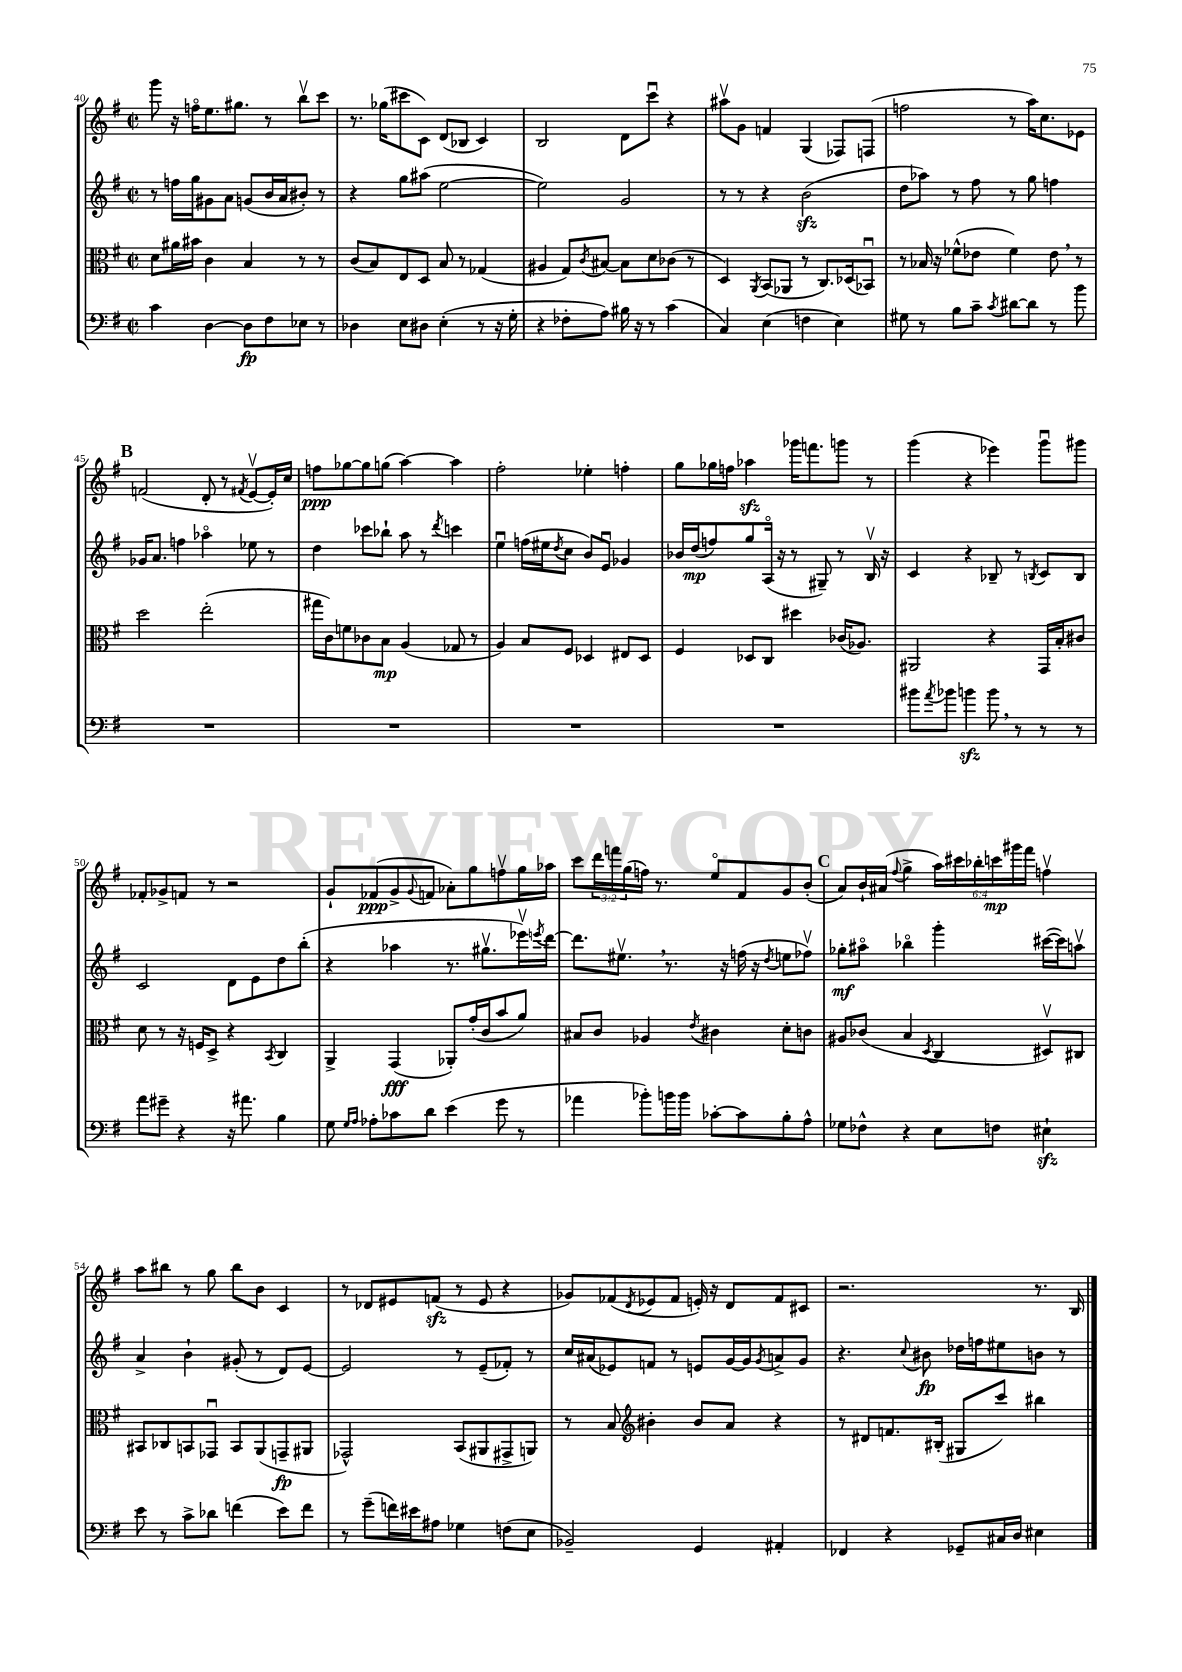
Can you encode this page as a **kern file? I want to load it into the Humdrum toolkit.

**kern	**kern	**kern	**kern
*staff4	*staff3	*staff2	*staff1
*clefF4	*clefC3	*clefG2	*clefG2
*k[f#]	*k[f#]	*k[f#]	*k[f#]
*M2/2	*M2/2	*M2/2	*M2/2
*met(c|)	*met(c|)	*met(c|)	*met(c|)
4c	8d	8r	8ggg
.	16a#	16ff	16r
.	16b#	16gg	16ffo
[4D	4c	8g#	8.ee
.	.	8a	.
.	.	.	8.gg#
8D]	4B	(8g	.
8F#	.	16b	8r
.	.	16a	.
8E-	8r	8b#')	8bbv
8r	8r	8r	8ccc
=	=	=	=
4D-	(8c	4r	8.r
.	8B)	.	.
.	.	.	(16gg-
8E	8E	8gg	8ccc#
8D#	8D	(8aa#	8c)
(4E'	8B	[2ee	(8d
.	8r	.	8B-
8r	(4G-	.	4c)
16r	.	.	.
16G'	.	.	.
=	=	=	=
4r	4A#	2ee])	2B
8F-'	8G)	.	.
.	8qc	.	.
8A)	[8B#	.	.
16B#	8B#]	2g	8d
16r	.	.	.
8r	8d	.	8cccu
(4c	(8c-	.	4r
.	8r	.	.
=	=	=	=
4C)	4D)	8r	8aa#v
.	.	8r	8g
.	8qAA	.	.
(4E	(8BB	4r	4f
.	8AA-	.	.
4F	8r	(2b	(4G
.	8.C)	.	.
4E)	.	.	8F-)
.	(16D-	.	.
.	8BB-u)	.	(8F
=	=	=	=
8G#	8r	8dd	2ff
8r	16B-	8aa-)	.
.	16r	.	.
8B	(8f-^^	8r	.
8c~	8e-	8ff#	.
8qc	.	.	.
[8d#	4f-)	8r	8r
8d#]	.	8gg	16aa)
.	.	.	8.cc
8r	8e-	4ff	.
8b	8r	.	8e-
=	=	=	=
1r	2dd	16g-	(2f
.	.	8.a	.
.	.	4ff	.
.	(2ee'	4aa-o	8d'
.	.	.	8r
.	.	.	8qf#
.	.	8ee-	[8ev
.	.	8r	16e'])
.	.	.	16cc
=	=	=	=
1r	16gg#	4dd	8ff
.	16c)	.	.
.	8f	.	[8gg-
.	8c-	8ccc-	8gg-]
.	8B	8bb-`	(8gg
.	(4A	8aa	[4aa)
.	.	8r	.
.	.	8qddd	.
.	8G-	4ccc	4aa]
.	8r	.	.
=	=	=	=
1r	4A)	4eeu	2ff#'
.	8B	(16ff	.
.	.	16ee#	.
.	.	8qdd	.
.	8F#	8cc	.
.	4D-	8b)	4ee-'
.	.	8eu	.
.	8E#	4g-	4ff'
.	8D-	.	.
=	=	=	=
1r	4F#	16b-	8gg
.	.	(16dd	.
.	.	8ff)	16gg-
.	.	.	16ff
.	8D-	8gg	4aa-
.	8C	(16Ao	.
.	.	16r	.
.	4dd#	8r	16ggg-
.	.	.	8.fff
.	.	8G#~)	.
.	(16c-	8r	8ggg
.	8.A-)	.	.
.	.	16Bv	8r
.	.	16r	.
=	=	=	=
8b#	2AA#	4c	(4ggg
8qa	.	.	.
8b-	.	.	.
4b	.	4r	4r
8b	4r	8B-~	4eee-)
8r	.	8r	.
.	.	8qB	.
8r	16GG	8c	8gggu
.	16B'	.	.
8r	8c#	8B	8ggg#
=	=	=	=
8a	8d	2c	8f-'
8g#~	8r	.	8g-^
4r	16r	.	8f
.	16F	.	.
.	8D^	.	8r
16r	4r	8d	2r
8.a#	.	.	.
.	.	8e	.
.	8qBB	.	.
4B	4C	8dd	.
.	.	(8bb'	.
=	=	=	=
8G	4AA^	4r	8g`
16qqG	.	.	.
16qqA	.	.	.
8A-'	.	.	(8f-
8c-	(4GG	4aa-	8g^
.	.	.	8qqg
8d	.	.	8f
(4e	8AA-')	8.r	8a-')
.	(16g'	.	8gg
.	16c	8.gg#v	.
8g	8b	.	8ffv
8r	8a)	16eee-v)	16gg
.	.	8qeee	.
.	.	[16ddd	16aa-
=	=	=	=
4a-	8B#	8.ddd]	8ccc
.	8c	.	24ddd
.	.	.	24fff
.	.	8.ee#v	.
.	.	.	(24gg
8b-')	4A-	.	16ff)
.	.	.	8.r
16b	.	8.r	.
16b	.	.	.
.	8qe	.	.
[8c-'	4c#	.	8eeo
.	.	16r	.
8c-]	.	(16ff	8f#
.	.	16r	.
.	.	8qdd	.
8B'	8d'	8ee	8g
8A^^	8c	8ff-v)	(8b'
=	=	=	=
8G-	8A#	8gg-'	8a)
8F-^^	(8c-	8aa#o	16b`
.	.	.	(16a#
.	.	.	8qqff#
4r	4B	4bb-o	4gg^
.	8qD	.	.
8E	4C	4ggg'	24aa)
.	.	.	24ccc#
.	.	.	24bb-'
8F	.	.	24ccc
.	.	.	24ggg#
.	.	.	24fff#
4E#`	8D#v)	([16ccc#	4ffv
.	.	16ccc#])	.
.	8C#	8aav	.
=	=	=	=
8e	8BB#	4a^	8aa
8r	8C-	.	8bb#
8c^	8BB	4b`	8r
8d-	8GG-u	.	8gg
(4f	8BB	(8g#'	8bb#
.	(8AA	8r	8b
8e)	8GG~	8d)	4c
8f	8AA#	[8e	.
=	=	=	=
8r	2GG-^^)	2e]	8r
(8g~	.	.	8d-
16f)	.	.	8e#
16e#	.	.	.
8A#	.	.	(8f
4G-	(8BB	8r	8r
.	8AA#	(8e~	8e#
(8F	8GG#^	8f-')	4r
8E	8AA)	8r	.
=	=	=	=
2BB-~)	8r	16cc	8g-)
.	.	(16a#	.
.	8B	8e-)	(8f-
*	*clefG2	*	*
.	.	.	8qd
.	4b#'	8f	8e-
.	.	8r	8f-
4GG	8b#	8e	16e')
.	.	.	16r
.	8a	[16g	8d
.	.	16g]	.
.	.	8qg	.
4AA#'	4r	8a^	8f-
.	.	8g	8c#
=	=	=	=
4FF-	8r	4.r	2.r
.	8d#	.	.
4r	8.f	.	.
.	.	8qqcc	.
.	.	8b#	.
.	(16B#'	.	.
8GG-~	8G#	16dd-	.
.	.	16ff	.
16C#	8ccc)	8ee#	.
16D	.	.	.
4E#	4bb#	8b	8.r
.	.	8r	.
.	.	.	16B
==	==	==	==
*-	*-	*-	*-
